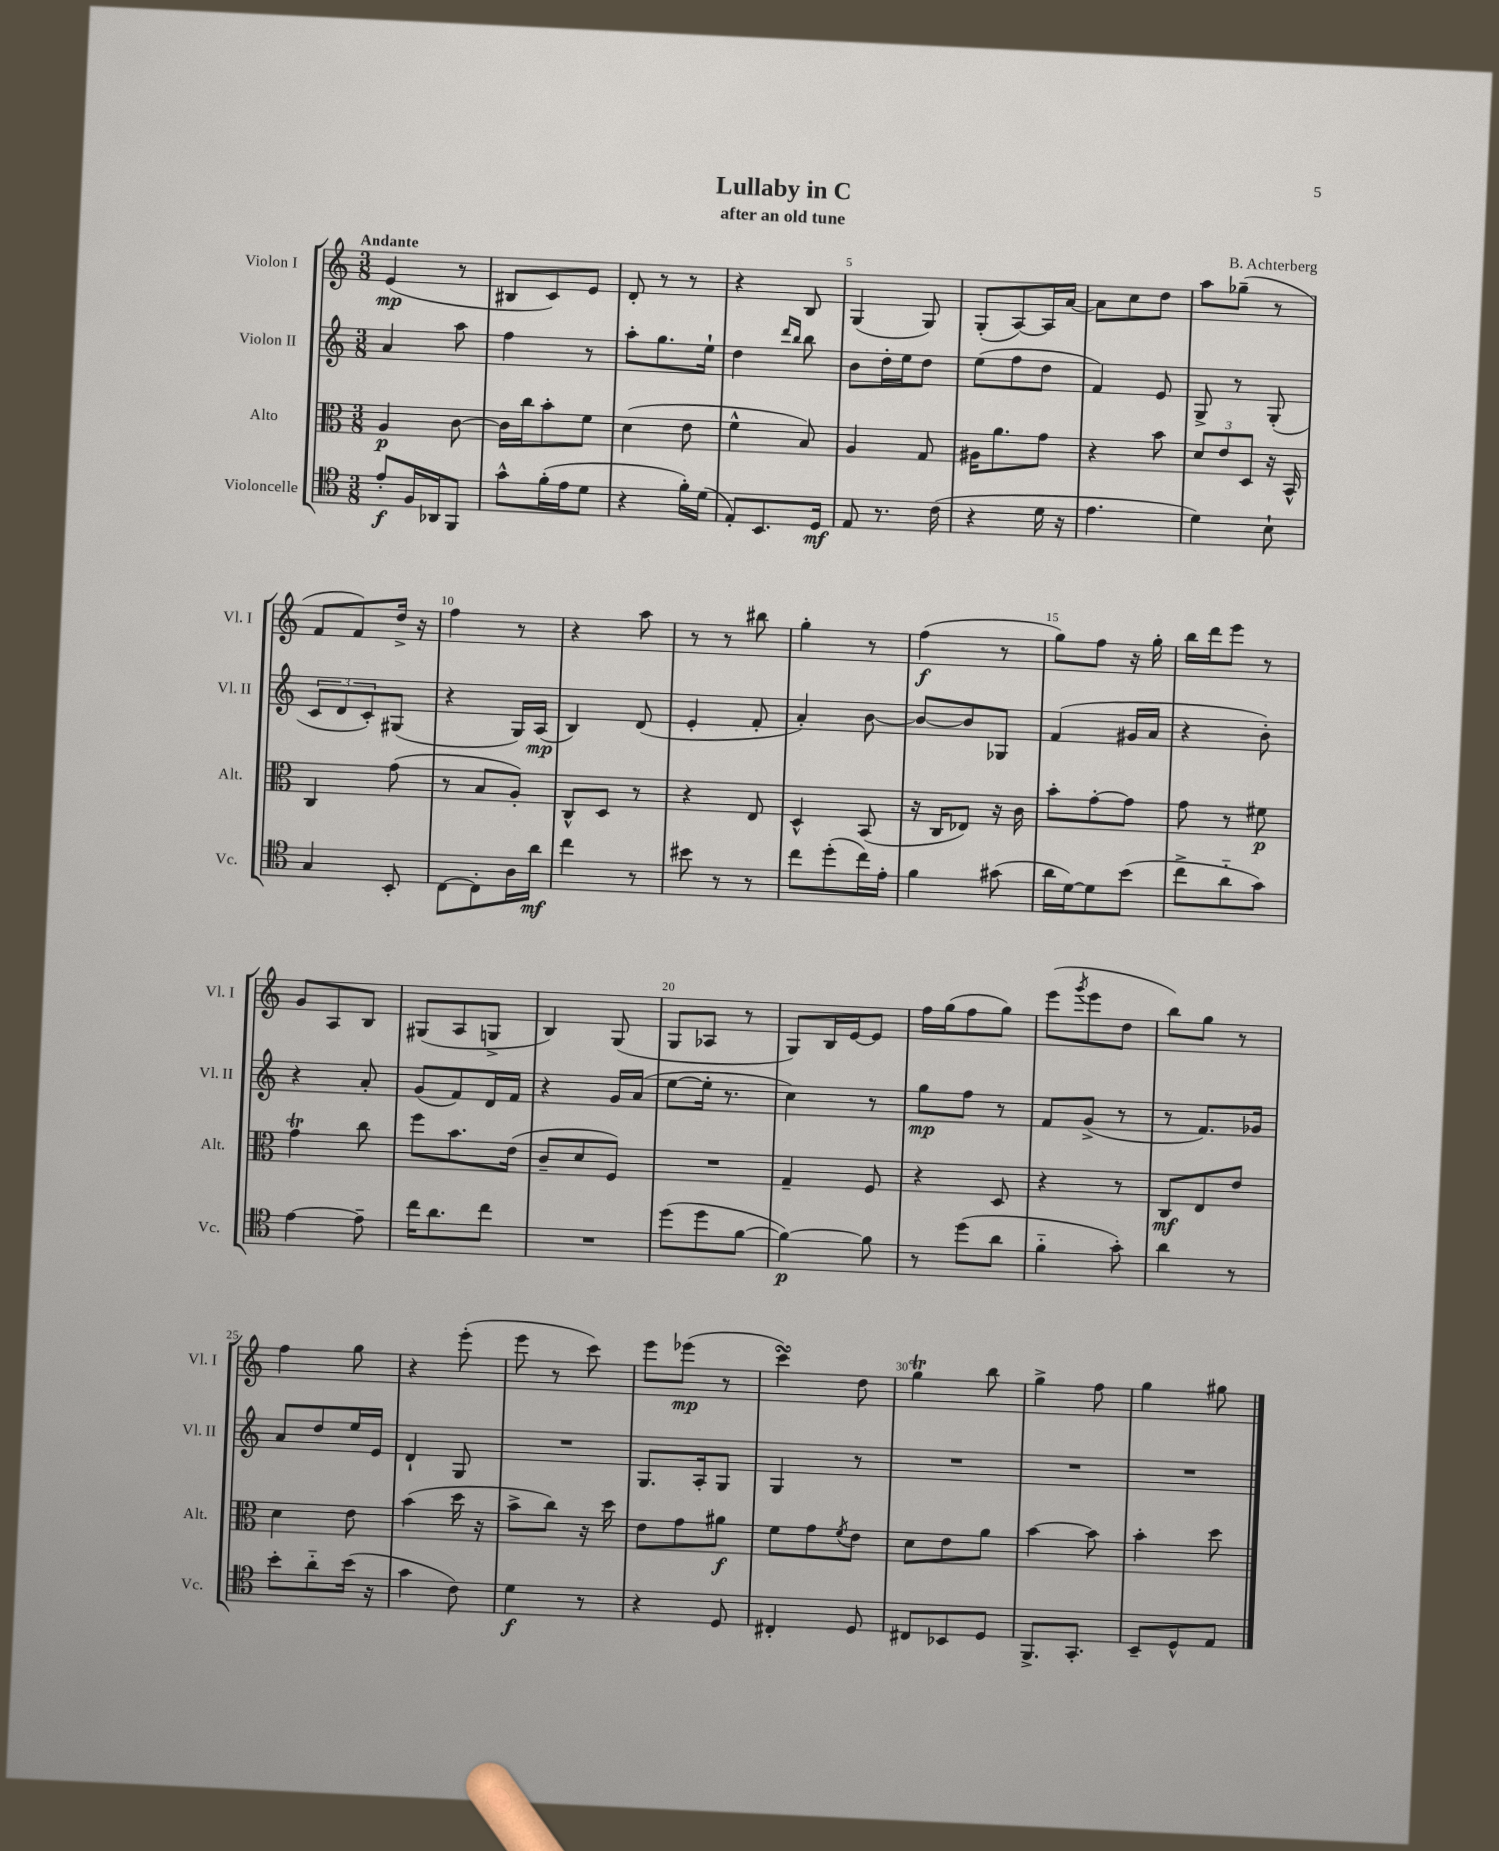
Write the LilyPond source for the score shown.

\header { title = "Lullaby in C" composer = "B. Achterberg" subtitle = "after an old tune" }
<<
\new StaffGroup <<
\new Staff = "s0" \with { instrumentName = "Violon I" shortInstrumentName = "Vl. I" } {
    \clef treble \key c \major \numericTimeSignature \time 3/8 \tempo "Andante"
    e'4\mp( r8 |
    bis8 c'8) e'8 |
    d'8-. r8 r8 |
    r4 b8 |
    g4( g8) |
    g8-.( a8~) a16 a'16~ |
    a'8 c''8 d''8 |
    a''8 ges''8--( r8 |
    f'8 f'8) d''16-> r16 |
    f''4 r8 |
    r4 a''8 |
    r8 r8 bis''8 |
    g''4-. r8 |
    f''4\f( r8 |
    g''8) f''8 r16 g''16-. |
    b''16 d'''16 e'''8 r8 |
    g'8 a8 b8 |
    gis8( a8 g8-> |
    b4) g8( |
    g8 aes8 r8 |
    g8) b16 e'16~ e'8 |
    f''16 g''16( f''8 g''8) |
    e'''8( \acciaccatura { g'''8 } e'''8 d''8 |
    b''8) g''8 r8 |
    f''4 g''8 |
    r4 e'''8-.( |
    e'''8 r8 c'''8) |
    e'''8 ees'''8\mp( r8 |
    c'''4\turn) d''8 |
    g''4\trill b''8 |
    g''4-> f''8 |
    g''4 gis''8 \bar "|." |
}
\new Staff = "s1" \with { instrumentName = "Violon II" shortInstrumentName = "Vl. II" } {
    \clef treble \key c \major \numericTimeSignature \time 3/8
    a'4 a''8 |
    f''4 r8 |
    a''8-. g''8. e''16-! |
    d''4 \grace { d'''16 b''16 } b''8 |
    b'8 d''16-. e''16 d''8 |
    e''8( f''8 d''8 |
    f'4) e'8 |
    g8-> r8 g8-.( |
    \tuplet 3/2 { c'8 d'8 c'8-.) } gis8( |
    r4 g16) a16\mp( |
    b4) d'8( |
    e'4-. f'8-. |
    a'4-.) b'8~ |
    b'8~ b'8 ges8 |
    f'4( gis'16 a'16 |
    r4 b'8-.) |
    r4 a'8-. |
    g'8( f'8) d'16 f'16 |
    r4 g'16 a'16( |
    e''8~ e''16-. r8. |
    c''4) r8 |
    g''8\mp f''8 r8 |
    f'8 g'8->( r8 |
    r8 f'8.) ges'16 |
    a'8 d''8 e''16 e'16 |
    d'4-! g8 |
    R4. |
    g8. a16-. g8 |
    g4 r8 |
    R4. |
    R4. |
    R4. \bar "|." |
}
\new Staff = "s2" \with { instrumentName = "Alto" shortInstrumentName = "Alt." } {
    \clef alto \key c \major \numericTimeSignature \time 3/8
    a4\p c'8~ |
    c'16 c''16 b'8-. f'8 |
    d'4( e'8 |
    f'4-^ b8) |
    a4 g8 |
    ais16 a'8. g'8 |
    r4 b'8 |
    \tuplet 3/2 { d'8 e'8 d8 } r16 b,16-^ |
    c4 g'8( |
    r8 b8 a8-.) |
    c8-^ d8 r8 |
    r4 e8 |
    d4-^ b,8( |
    r16 c16 ees8) r16 c'16 |
    b'8-. g'8~-. g'8 |
    g'8 r8 fis'8\p |
    g'4\trill c''8 |
    f''8 b'8. e'16( |
    c'8-- d'8 f8) |
    R4. |
    g4-- f8 |
    r4 d8 |
    r4 r8 |
    c8\mf e8 e'8 |
    d'4 e'8 |
    b'4( d''16 r16 |
    b'8-> c''8) r16 d''16 |
    e'8 g'8 ais'8\f |
    f'8 g'8 \acciaccatura { f'8 } e'8 |
    d'8 e'8 a'8 |
    b'4~ b'8 |
    b'4-. d''8 \bar "|." |
}
\new Staff = "s3" \with { instrumentName = "Violoncelle" shortInstrumentName = "Vc." } {
    \clef tenor \key c \major \numericTimeSignature \time 3/8
    e'8-.\f f16 aes,16 f,8 |
    g'8-^ f'16-.( e'16 d'8 |
    r4 f'16-.) d'16( |
    e8-.) b,8. d16\mf |
    e8 r8. c'16( |
    r4 d'16 r16 |
    e'4. |
    d'4) b8-! |
    g4 b,8-. |
    c8~ c8-. a16 a'16\mf |
    c''4 r8 |
    bis'8 r8 r8 |
    c''8 d''8-.( c''16) e'16-. |
    f'4 gis'8( |
    a'16 d'16~) d'8 b'8( |
    c''8-> a'8-_ g'8) |
    e'4~ e'8-- |
    c''16 a'8. c''8 |
    R4. |
    d''8( d''8 f'8~ |
    f'4~\p) f'8 |
    r8 d''8( a'8 |
    f'4-_ g'8-.) |
    a'4 r8 |
    b'8-. a'8-_ b'16( r16 |
    g'4 c'8) |
    d'4\f r8 |
    r4 d8 |
    cis4-. d8 |
    cis8 bes,8 d8 |
    f,8.-> g,8.-. |
    b,8-- d8-^ e8 \bar "|." |
}
>>
>>
\layout { \context { \Score \override BarNumber.break-visibility = ##(#f #t #t) barNumberVisibility = #(every-nth-bar-number-visible 5) } }
